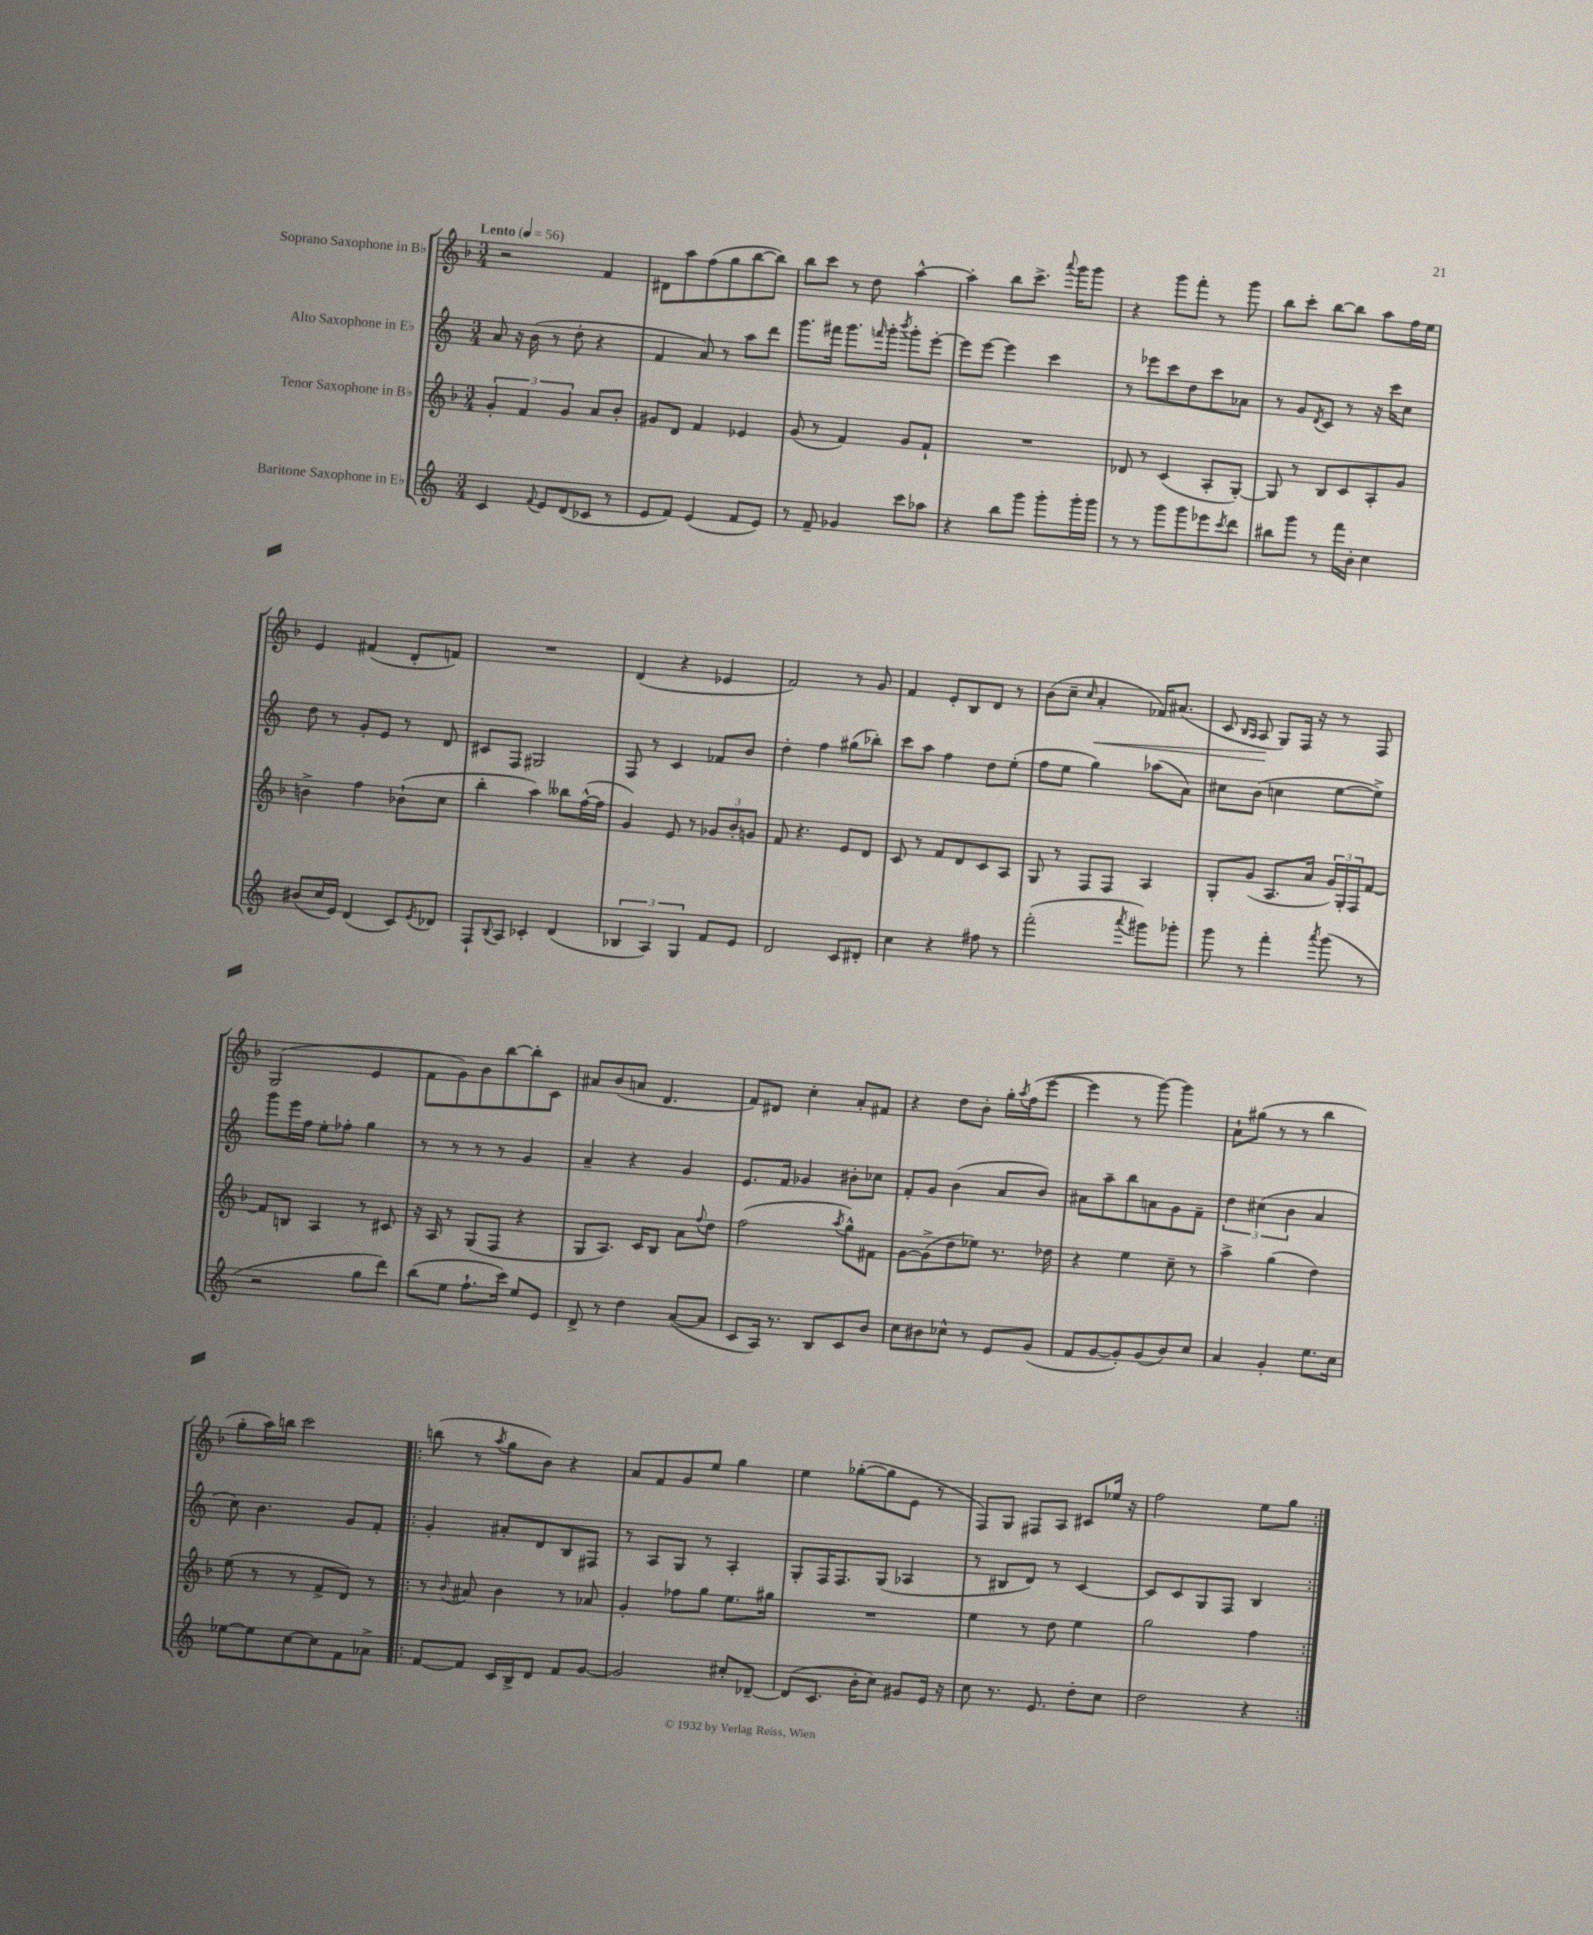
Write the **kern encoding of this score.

**kern	**kern	**kern	**kern
*staff4	*staff3	*staff2	*staff1
*clefG2	*clefG2	*clefG2	*clefG2
*k[]	*k[b-]	*k[]	*k[b-]
*M3/4	*M3/4	*M3/4	*M3/4
*MM56	*MM56	*MM56	*MM56
4c	6g'	8a	2r
.	.	16r	.
.	6f	.	.
.	.	(16b	.
8qqf	.	.	.
8e	.	8r	.
.	6g	.	.
(8d	.	8dd'	.
8c-	8a	4r	4f
8r	8b-'	.	.
=	=	=	=
8e	8g#	4f	8d#
8f)	8d	.	8aa
(4e	4f	8a)	(8ff
.	.	8r	8gg
8f	4e-	8aa	[8bb-
8e)	.	8ddd	8bb-])
=	=	=	=
8r	(8g	8.ggg	8bb-
8f~	8r	.	8ccc
.	.	16fff#	.
4g-	4f)	8.ggg	8r
.	.	.	8dd
.	.	16qqfff	.
.	.	16ggg'	.
.	.	8qbbb	.
8ccc	8g	8ggg'	[4aa^^
8aa-	8f`	[8eee'	.
=	=	=	=
4r	2.r	8eee]	4aa']
.	.	[8eee	.
8bb	.	4eee]	8bb-
8ggg	.	.	8.ccc^
8ggg'	.	4ccc	.
.	.	.	8qqaaa
.	.	.	16ggg
16ggg'	.	.	8ggg
16ggg	.	.	.
=	=	=	=
8r	8d-	8r	4r
8r	8r	8eee-	.
8ggg	(4c	8ccc	8ggg
8ggg	.	8dd	8fff'
8eee-	8A'	8ccc	8r
8qccc	.	.	.
8ddd	[8G')	8a-	8ggg
=	=	=	=
8bb#	8G]	8r	8bb-
8ggg	8r	8g	8ccc'
.	.	8qd	.
8r	8B-	8c	[8bb-
16fff	8c	8r	8bb-]
16b'	.	.	.
4cc	8A'	16r	8aa
.	.	16ccc	.
.	8g	8cc	16ff
.	.	.	16ee
=	=	=	=
(8b#	4b^	8dd	4e
16cc	.	8r	.
16e)	.	.	.
(4d	4ff	8g'	(4f#
.	.	8e	.
8c)	(8b-`	8r	8d'
8qe	.	.	.
8d-	8cc	8d	8f)
=	=	=	=
8F`	4bb-'	8c#	2.r
8qqB	.	.	.
8A	.	8F	.
4c-'	4aa)	2G#	.
(4d	8bb--	.	.
.	([16ff^^	.	.
.	16ff]	.	.
=	=	=	=
6B-	4g)	8F	(4d
.	.	8r	.
6A)	.	.	.
.	8e	4c	4r
6G	.	.	.
.	8r	.	.
8f	12g-	8f-	4e-
.	12b-'	.	.
8e	.	8b	.
.	12g	.	.
=	=	=	=
2d	8f	4dd'	2f)
.	4.r	.	.
.	.	4ff	.
8c	8e	(8gg#	8r
8d#'	8d	8bb-')	8g
=	=	=	=
4cc	8c	8ccc	4f
.	8r	8aa	.
4r	8f	4ff	8e'
.	8d	.	8B-
8ff#	8c	8dd	8d
8r	8A	(8ee'	8r
=	=	=	=
(2fff'	8G	8ff	(8b-
.	8r	8ee	8cc~
.	.	.	16qqcc
.	8F	4gg)	4a'
.	8F	.	.
8qaaa	.	.	.
8ggg#)	4A	(8aa-	16f-)
.	.	.	(8.a#
8ggg-'	.	8a)	.
=	=	=	=
8ggg	8G'	8cc#	8c
.	.	.	16qqB-
.	.	.	16qqA
8r	(8g	(8b	8A
4fff'	8.A	4cc	8G)
.	.	.	16F
.	16a	.	16r
8qaaa	.	.	.
(8ggg	24g)	[8ee	8r
.	24G'	.	.
.	24F	.	.
8r	[8f	8ee^])	8F
=	=	=	=
2r	8f]	8ggg	(2G
.	8B	16eee	.
.	.	16ff	.
.	4A	8ee'	.
.	.	8ff-'	.
8gg	8r	4gg	4e
8ddd)	8c#	.	.
=	=	=	=
(8bb	16r	8r	8f
.	16A	.	.
8ee	8r	8r	8g)
8.ff`	(8G	8r	8b-
.	8F	8r	[8bb-
16ccc)	.	.	.
8ee	4r	4g	8bb-']
8e	.	.	8c
=	=	=	=
8d^	8G	4a~	8a#
8r	8.A)	.	(8b-
4dd	.	4r	8a
.	16c	.	.
.	8B-	.	4.d
([8a	8a	4g	.
.	8qqff	.	.
8a]	8dd	.	.
=	=	=	=
8c	(2ff	8.e	8f)
16A)	.	.	8d#
8.r	.	16f	.
.	.	4g-	4cc'
8B	.	.	.
.	8qaa	.	.
8c	8gg^^)	8b#'	8a'
8b	8f#	8cc-	8f#
=	=	=	=
8cc	[8g	8f'	4r
8b#	(8g^]	8g	.
8cc-^^	8dd	(4b	8dd
8r	8ee-)	.	8b-'
8e	8.r	8a	16gg'
.	.	.	8qaa
.	.	.	(16ff
(8g	.	8b)	[8eee
.	16dd-	.	.
=	=	=	=
8f	4r	8a#	4eee]
[8g	.	8aa~	.
8g'])	4ee	8bb	8r
(8g	.	8a	[8ggg)
8b)	8cc~	8g	4ggg]
8cc	8r	8f~	.
=	=	=	=
4a	4aa^	6dd	8a`
.	.	.	(8gg#
.	.	(6cc#	.
4g'	(4gg	.	8r
.	.	6b	.
.	.	.	8r
8.ee	4dd)	4a	4bb-
16cc	.	.	.
=	=	=	=
[8ee-	(8ee	8cc)	8gg'
8ee-]	8r	4.b	16aa)
.	.	.	16bb
[8cc	8r	.	2ccc
8cc]	8f^	.	.
8f	8d)	8g	.
8a-^	8r	8f'	.
=!|:	=!|:	=!|:	=!|:
[8f	8r	4g'	(8bb
.	8qqb-	.	.
8f]	8a#	.	8r
.	.	.	8qaa
16c	4b-	8a#'	8gg
16B^	.	.	.
8d	.	8d	8b-)
8f	8r	8B	4r
[8g	8a-	8F#	.
=	=	=	=
2g]	4g'	8r	8a
.	.	8A	8f
.	8ff-	8G	8g
.	8gg	8r	8ee
8cc#'	8.ee	4A'	4gg
[8d-~	.	.	.
.	16gg#	.	.
=	=	=	=
(8d-]	2.r	8G'	4ee
8.c	.	16F	.
.	.	8.F	.
.	.	.	([8gg-'
16b'	.	.	.
8cc)	.	(8G	8gg-]
8g#	.	4A-	8e
16e	.	.	8r
16r	.	.	.
=	=	=	=
8cc	4ee	8r	8F)
8.r	.	8B#	8G
.	8r	8d)	8F#
8.e	.	.	.
.	8dd	8r	8A
8dd'	4ee	[4c	8c#
8cc	.	.	16ee-
.	.	.	16r
=	=	=	=
2dd	2gg	8c]	2ff
.	.	8c	.
.	.	8G	.
.	.	8F	.
4r	4ff	4B	8ee
.	.	.	8gg
==:|!	==:|!	==:|!	==:|!
*-	*-	*-	*-
